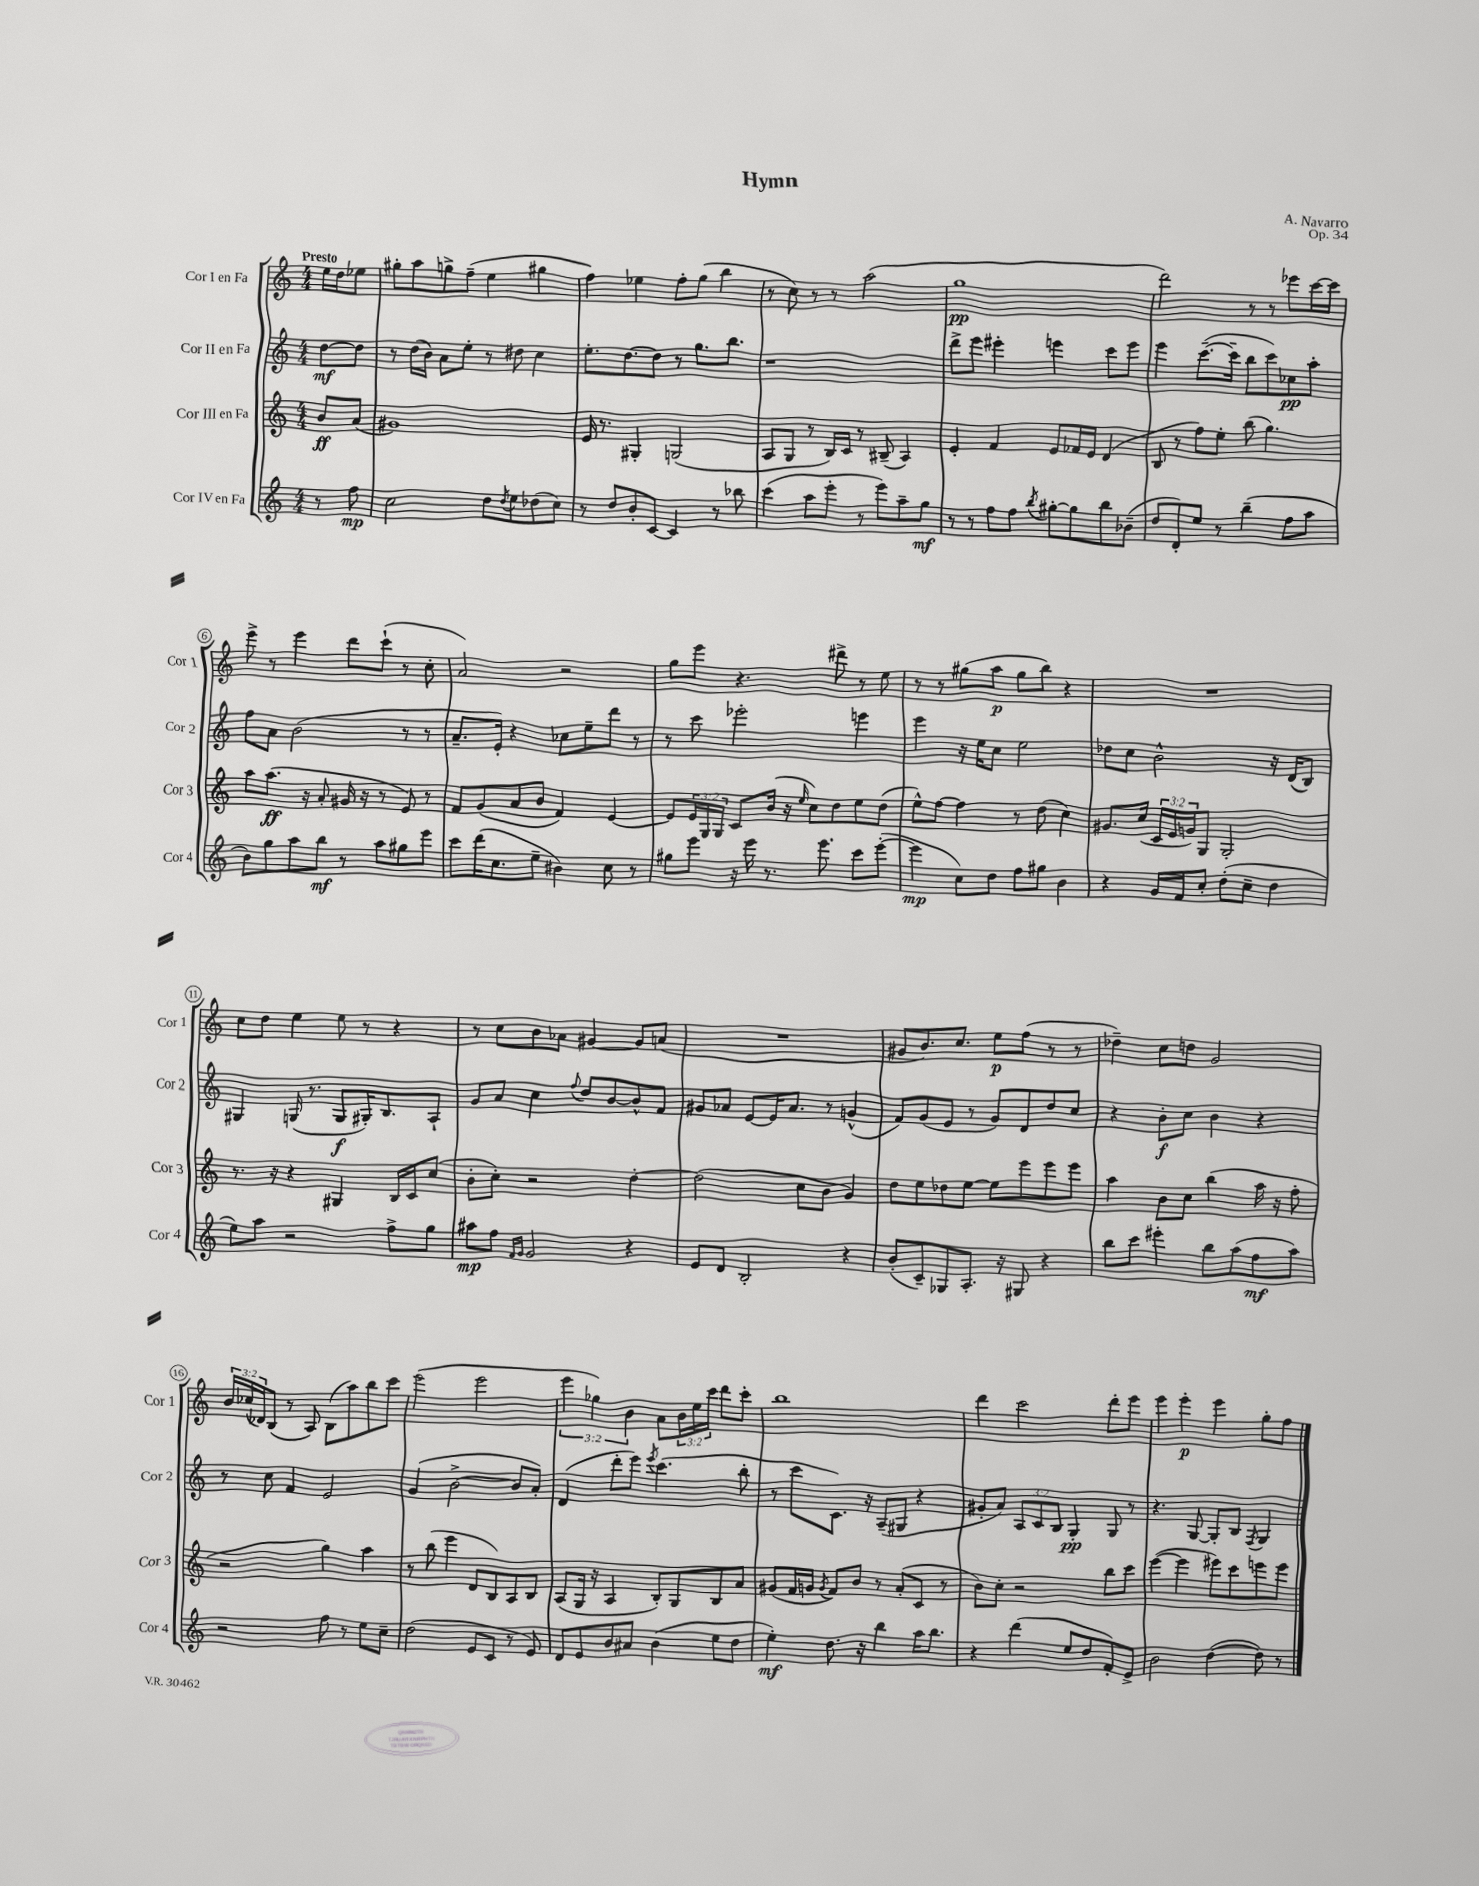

**kern	**kern	**kern	**kern
*staff4	*staff3	*staff2	*staff1
*clefG2	*clefG2	*clefG2	*clefG2
*k[]	*k[]	*k[]	*k[]
*M4/4	*M4/4	*M4/4	*M4/4
8r	8b/L	[8dd\L	16ee\LL
.	.	.	16dd\J
8ff\	(8a/J	8dd\]J	8ee-\J
=	=	=	=
2cc\	1g#)	8r	8gg#'\L
.	.	(16dd\LL	8aa\
.	.	16b\JJ)	.
.	.	8a\L	8gg^\
.	.	8ee'\J	(8ff~\J
8dd\L	.	8r	4ee\
8qdd/	.	.	.
8ee\	.	8dd#\	.
(8dd-\	.	4cc\	4gg#\
8cc\J)	.	.	.
=	=	=	=
8r	16e/	8.ee'\L	4ff\)
.	8.r	.	.
8dd/L	.	.	.
.	.	[8.dd\	.
8b'/	4G#'/	.	4ee-\
[8c/J	.	8dd\]J	.
4c/]	(2G/	8r	8ff'\L
.	.	8.gg\L	(8gg\J
8r	.	.	4bb\
.	.	8.bb\J	.
8bb-\	.	.	.
=	=	=	=
(4ccc\	8A/L	1r	8r
.	8G/J	.	8cc\)
8aa\L	8r	.	8r
8eee'\J	16B/LL)	.	8r
.	16c/JJ	.	.
8r	8r	.	(2aa\
8eee\L)	(8B#~/	.	.
8aa~\	4A/)	.	.
8gg\J	.	.	.
=	=	=	=
8r	4e'/	8ddd^\L	1gg
8r	.	8eee\J	.
8ff\L	4f/	4eee#'\	.
8ff\J	.	.	.
8qbb/	.	.	.
[8gg#'\L	8e/L	4eee\	.
8gg#\]	16f-/L	.	.
.	16e/JJ	.	.
8bb\	(4d/	8ccc\L	.
(8b-~\J	.	8eee\J	.
=	=	=	=
8dd/L	8B/	4eee\	2ddd\)
8d'/)	8r	.	.
8ee/J	8ff\L)	([8.ccc~\L	.
8r	8ee'\J	.	.
.	.	16ccc~\]Jk	.
(4bb~\	(8bb\	8bb\L	8r
.	4.gg\)	8ccc\)	8r
8ff\L	.	8cc-\	8eee-\L
8aa\J	.	8aa'\J	[16ccc\L
.	.	.	16ccc\]JJ
=	=	=	=
8b\L)	8aa\L	8ff\L	8eee^\
8gg\	(8.aa\J	8a\J	8r
8aa\	.	(2b\	4eee\
.	16r	.	.
8bb\J	8a'/	.	.
8r	16g#/	.	8ddd\L
.	16r	.	.
8aa\L	8r	.	(8ccc`\J
8gg#\	8e/)	8r	8r
8eee\J	8r	8r	8cc'\
=	=	=	=
8ccc\L	8f/L	8.a~/L	2a/)
(16ddd\K	(8g/	.	.
8.cc\	.	16e'/Jk)	.
.	8a/	4r	.
8ee~\J	8b/J	.	.
4b#\)	4f/)	8cc-\L	2r
.	.	8ee~\	.
8cc\	[4e/	8ddd\J	.
8r	.	8r	.
=	=	=	=
8gg#\L	8e/]L	8r	8gg\L
8eee\J	24e/L	8ccc\	8eee\J
.	24G/	.	.
.	24G/JJ	.	.
16r	8c/L	2eee-'\	4.r
16eee\	.	.	.
8.r	(16b/Jk	.	.
.	16r	.	.
.	16qqee/	.	.
.	8cc\L)	.	.
8.eee\	.	.	.
.	8dd\	.	8ddd#^\
8ccc\L	8ee\	4eee\	8r
([8eee'\J	(8dd\J	.	8ee\
=	=	=	=
4eee\]	8ee^^\L)	4eee\	8r
.	[8ff\J	.	8r
8cc\L)	4ff\]	16r	(8gg#\L
.	.	16ee\LK	.
8dd\J	.	8cc\J	8aa\J
8ff\L	8r	2ee\	8gg#\L
8gg#\J	(8dd\	.	8bb\J)
4b\	4cc\)	.	4r
=	=	=	=
4r	8.g#/L	8dd-\L	1r
.	.	8cc\J	.
.	(16cc/Jk	.	.
16g/LL	24c/LL	2b^^\	.
.	24e/	.	.
16f/J	.	.	.
.	24g/J)	.	.
8cc'/J	8G/J	.	.
(8dd'\L	2G'/	.	.
8cc~\J	.	.	.
4dd\	.	16r	.
.	.	(16d/LK	.
.	.	8B/J)	.
=	=	=	=
8ee\L)	8.r	4G#/	8cc\L
8aa\J	.	.	8dd\J
.	16r	.	.
2r	4r	(16G/	4ee\
.	.	8.r	.
.	4G#/	8G/L	8ee\
.	.	16G#'/K)	8r
.	.	8.B/	.
8ff^\L	16B/LL	.	4r
.	16c/J	.	.
8gg\J	(8cc/J	8A`/J	.
=	=	=	=
8aa#\L	8b'\L	8g/L	8r
8ff\J	8cc'\J)	8a/J	8cc\L
16qqf/LL	.	.	.
16qqg/JJ	.	.	.
2g/	2r	4cc\	8b\
.	.	.	8a-\J
.	.	8qqff/	.
.	.	8dd/L	[4g#/
.	.	[8b/	.
4r	[4dd'\	8b^^/]	8g#/]L
.	.	8f/J	(8a/J
=	=	=	=
8e/L	(2dd\]	8g#/L	1r
8d/J	.	8a-/J	.
2B'/	.	[8e/L	.
.	.	16e/]K	.
.	.	8.a-/J	.
.	8cc\L	.	.
.	8b\J	8r	.
4r	4g/)	(4g^^/	.
=	=	=	=
(8b'/L	8dd\L	8f/L)	8g#/L
8c~/)	8ee\	(8g/	8.b/)
8G-/	8dd-\	8e/J	.
.	.	.	8.cc/J
8.A'/J	[8ee\J	8r	.
.	8ee\]L	8g/L)	8ee\L
16r	.	.	.
8G#/	8eee\	8d/	(8ff\J
4r	8eee\	8dd/	8r
.	8eee\J	8cc/J	8r
=	=	=	=
8bb\L	4aa\	4r	4dd-~\)
8ccc\J	.	.	.
4eee#'\	8b\L	8b'\L	8cc\L
.	8cc\J	8cc\J	8dd\J
8bb\L	(4bb\	4b\	2g/
(8aa\	.	.	.
8ff\	16aa\	4r	.
.	16r	.	.
8aa\J)	8ff'\	.	.
=	=	=	=
2r	2r	8r	24b/LL
.	.	.	(24cc-/
.	.	.	24d-/J)
.	.	8cc\	(8B/J
.	.	4f/	8r
.	.	.	8A/)
8ff\	4gg\)	2e/	(8B\L
8r	.	.	8aa\)
8ee\L	4aa\	.	8bb\
8cc~\J	.	.	8ccc\J
=	=	=	=
(2dd\	8r	(4g/	(2eee\
.	(8bb\	.	.
.	4eee\	[2b^\	.
8e/L	8d/L	.	2eee\
8c/J	8B/)	.	.
8r	8A/	8b/]L	.
8e/)	8B/J	8a'/J)	.
=	=	=	=
8d/L	(8A/L	(4d/	6eee\
8e/	16G/Jk	.	.
.	.	.	6gg-\)
.	16r	.	.
8b/	4A/	8ddd'\L	.
.	.	.	6b\
8a#/J	.	8eee\J)	.
.	.	8qeee/	.
(4b\	8B'/L)	(4.ccc\	8a\L
.	8G/	.	24b\L
.	.	.	24ee\
.	.	.	24ccc\JJ
8ee\L	8B/	.	8ddd\L
8dd\J	8a/J	8bb'\	8ccc'\J
=	=	=	=
4ee'\)	(8g#/L	8r	1bb
.	16f/L	8ccc\L	.
.	16g/JJ	.	.
.	8qg/	.	.
8.dd\	8f/L)	8.c\J)	.
.	8b/J	.	.
16r	.	16r	.
4bb\	8r	(8A~/L	.
.	(8a'/L	8G#/J	.
16aa\LK	8c/J	4r	.
8.bb\J	.	.	.
.	8r	.	.
=	=	=	=
4r	8b\L)	8g#'/L	4ddd\
.	8cc'\J	8a/J)	.
(4ddd\	2r	12A/L	2ccc\
.	.	12c/	.
.	.	12B/J	.
8ee/L	.	4G'/	.
8dd/	.	.	.
8f'/)	8bb\L	8G/	8ddd'\L
8e^/J	8ccc\J	8r	8eee\J
=	=	=	=
2b\	([4eee\	4.r	4eee\
.	4eee\]	.	4eee'\
.	.	[8G/	.
([4dd\	8eee#\L)	8G'/]L	4eee\
.	8ccc\	8B/J	.
.	.	8qF/	.
8dd\])	8eee\	4G/	8gg'\L
8r	8eee\J	.	8ff\J
==	==	==	==
*-	*-	*-	*-
